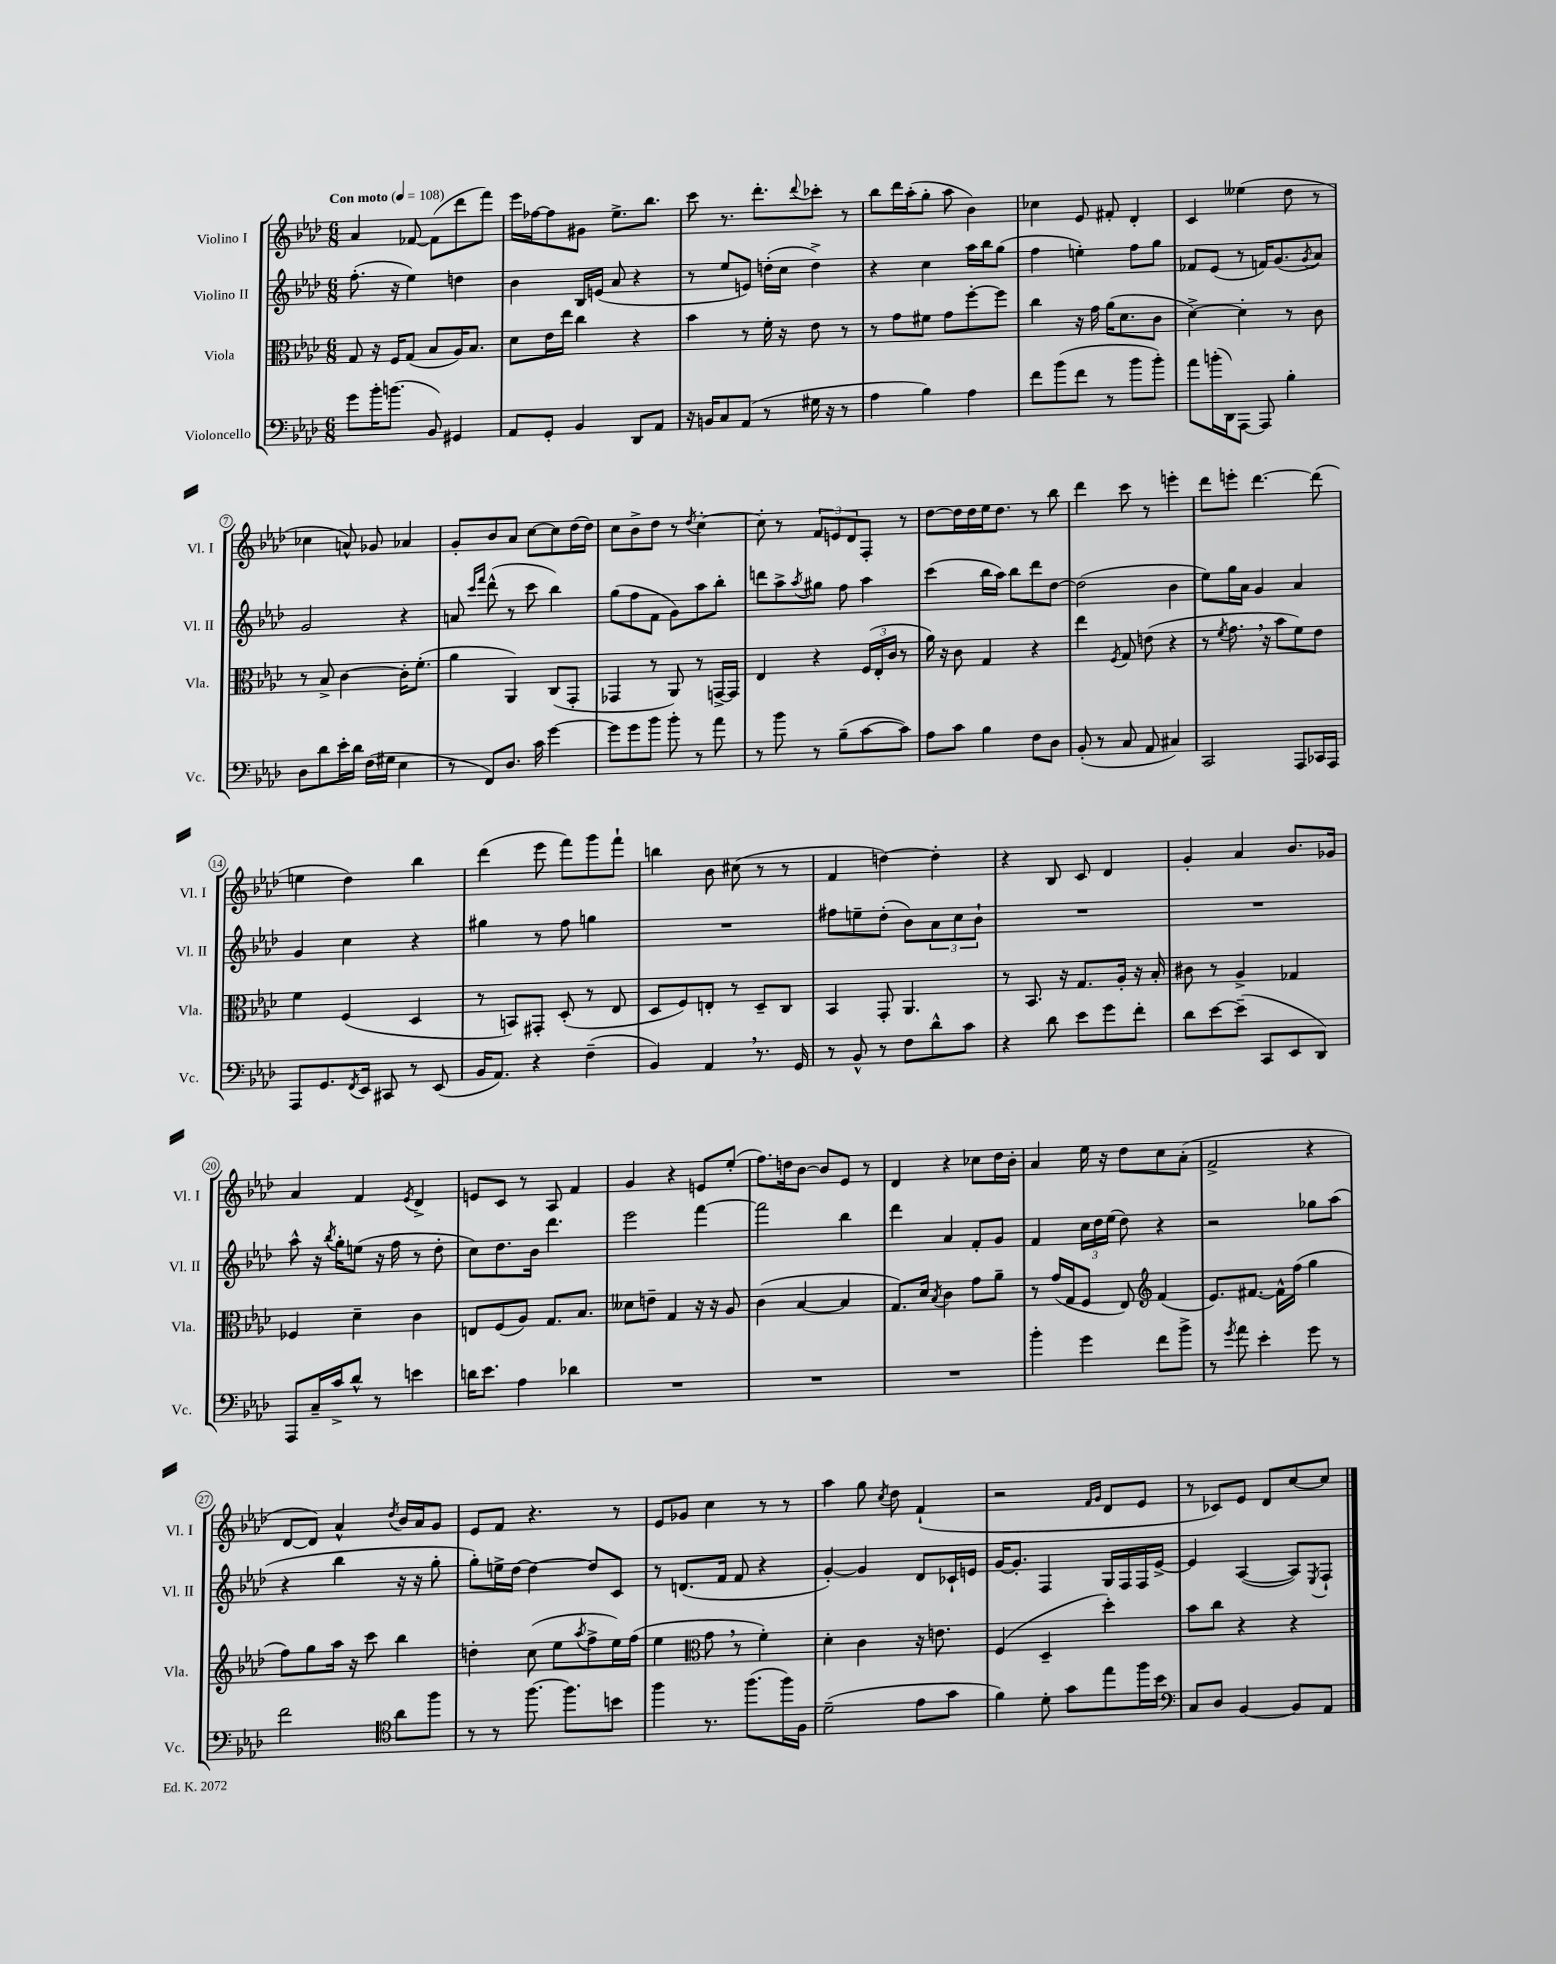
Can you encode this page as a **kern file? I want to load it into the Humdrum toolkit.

**kern	**kern	**kern	**kern
*staff4	*staff3	*staff2	*staff1
*clefF4	*clefC3	*clefG2	*clefG2
*k[b-e-a-d-]	*k[b-e-a-d-]	*k[b-e-a-d-]	*k[b-e-a-d-]
*M6/8	*M6/8	*M6/8	*M6/8
*MM108	*MM108	*MM108	*MM108
8g	8G	(8.ff'	4a-
16b-'	16r	.	.
(8.b	16F	16r	.
.	(8G	4ee-)	[8f-
8BB-)	8B-	.	(8f-]
4GG#	16A-)	4dd	8ddd-
.	8.B-	.	.
.	.	.	8fff)
=	=	=	=
8AA-	8d-	4b-	16eee-
.	.	.	[16ff-
8GG'	16e-	.	8ff-]
.	16ee-	.	.
4BB-	4cc	16B-	8g#
.	.	(16e	.
.	.	8a-	8.ee-^
8DD-	4r	4r	.
.	.	.	8.bb-
8AA-	.	.	.
=	=	=	=
16r	4b-	8r	8ccc
16BB	.	.	.
8C	.	8ee-	8.r
(8AA-	8r	8e)	.
.	.	.	8.ddd-'
8r	16f'	(16dd'	.
.	16r	16cc	.
.	.	.	8qqddd-
16G#	8e-	4dd^)	8ccc-'
16r	.	.	.
8r	8r	.	8r
=	=	=	=
4A-	8r	4r	8bb-
.	8g	.	16ddd-
.	.	.	(16aa-'
4B-)	8f#	4cc	8gg'
.	8g	.	8aa-
4A-	[8ff'	16aa-	4b-)
.	.	16bb-	.
.	8ff]	(8gg	.
=	=	=	=
8f	4cc	4ff	4cc-
(8b-	.	.	.
8f	16r	4ee')	8e-
.	16g	.	.
8r	(16a-	.	8f#'
.	8.d-	.	.
8b-	.	8ff	4d-'
8b-')	8c	8gg	.
=	=	=	=
8a-	[4d-^)	8f-	4c
(16b'	.	(8e-	.
16DD-)	.	.	.
[8AAA-	4d-']	8r	(4ee--
8AAA-]	.	16f)	.
.	.	(8.g	.
4B-'	8r	.	8dd-
.	.	8qg	.
.	8c	8a-)	8r
=	=	=	=
8D-	8r	2g	4cc-
8d-	8B-^	.	.
16e-'	[4c	.	8a^^)
16d-	.	.	.
(16F	.	.	8g-
16G#	.	.	.
4E-	16c']	4r	4a-
.	(8.f'	.	.
=	=	=	=
8r	4a-	8a	8g'
.	.	16qqccc	.
.	.	16qqfff	.
8FF)	.	(8ddd-^^	8b-
8.D-	4AA-)	8r	8a-
.	.	8ccc	[8cc
16c	.	.	.
[4g	(8C	4bb-)	8cc]
.	8GG'	.	(16dd-
.	.	.	16dd-)
=	=	=	=
8g]	4GG-	(8gg	8cc
8g	.	8ff	8b-^
8b-	8r	8f	8dd-
8b-'	8AA-)	8g)	8r
.	.	.	8qdd-
8r	8r	8aa-	[4cc'
8a-	[16GG^	8bb-'	.
.	16GG]	.	.
=	=	=	=
8r	4E-	8ddd	8cc']
8b-	.	8aa-^	8r
.	.	8qaa-	.
8r	4r	8gg#	12f
.	.	.	12e
(8B-~	.	8ff	.
.	.	.	12d-
[8c	(24F	4aa-	8F'
.	24E-'	.	.
.	24c	.	.
8c])	8r	.	8r
=	=	=	=
8A-	16a-)	(4ccc	[8dd-
.	16r	.	.
8c	8c	.	16dd-]
.	.	.	16dd-
4B-	4G	16bb-	16ee-
.	.	16aa-)	8.dd-
.	.	8bb-	.
8F	4r	8ddd-	8r
8D-	.	[8dd-	8bb-
=	=	=	=
(8BB-'	4ee-	(2dd-]	4ddd-
8r	.	.	.
.	8qF	.	.
8C	8G	.	8ccc
8AA-	(8e	.	8r
4C#)	4r	4b-	4eee'
=	=	=	=
2CC	8r	8ee-)	8ddd-
.	8qf	.	.
.	8.g	16gg	8eee'
.	.	16a-	.
.	.	4g	[4.ddd-
.	16r	.	.
.	8b-	.	.
8AAA-	8f)	4a-	.
16CC-	8e-	.	(8ddd-]
16AAA-	.	.	.
=	=	=	=
8AAA-	4f	4g	4ee
8.GG	.	.	.
.	(4F	4cc	4dd-)
8qFF	.	.	.
16EE-	.	.	.
8CC#	.	.	.
8r	4D-	4r	4bb-
(8EE-	.	.	.
=	=	=	=
16BB-	8r	4gg#	(4ddd-
8.AA-)	.	.	.
.	8BB)	.	.
4r	8GG#'	8r	8eee-
.	(8D-'	8ff	8fff)
(4F~	8r	4gg	8ggg
.	8E-	.	8fff`
=	=	=	=
4BB-)	8D-	2.r	4bb
.	8F)	.	.
4AA-	8E'	.	8b-
.	8r	.	(8cc#
8.r	8D-~	.	8r
.	8C	.	8r
16GG	.	.	.
=	=	=	=
8r	4BB-	8ff#	4f
8BB-^^	.	8ee~	.
8r	8GG'	(8dd-'	[4dd)
8F	4.AA-	8b-)	.
8d-^^	.	12a-	4dd']
.	.	12cc	.
8c	.	.	.
.	.	12b-`	.
=	=	=	=
4r	8r	2.r	4r
.	8.BB-	.	.
8d-	.	.	8B-
.	16r	.	.
8e-	8.G	.	8c
8g	.	.	4d-
.	16A-'	.	.
8f'	16r	.	.
.	16B-'	.	.
=	=	=	=
8d-	8c#	2.r	4g'
[8e-	8r	.	.
(8e-~]	4A-^	.	4a-
8CC	.	.	.
8EE-	4G-	.	8.b-
8DD-)	.	.	.
.	.	.	16g-
=	=	=	=
8AAA-	4F-	8aa-^^	4a-
16C~	.	16r	.
.	.	8qbb-	.
16c^	.	16gg'	.
8d-^^	4d-~	(8ee	4f
8r	.	16r	.
.	.	16ff	.
.	.	.	8qe-
4e	4c	8r	4d-^
.	.	8dd-'	.
=	=	=	=
16d	8E	8cc)	8e
8.e-	.	.	.
.	(8F	8.dd-	8c
4A-	8A-)	.	8r
.	.	16b-	.
.	8.G	4.ddd-	8A-
4d-	.	.	4f
.	8.B-	.	.
=	=	=	=
2.r	8d--	2eee-	4g
.	8e~	.	.
.	4G	.	4r
.	16r	[4fff	8e
.	16r	.	.
.	8A-	.	(8ee-'
=	=	=	=
2.r	(4c	2fff]	8.ff)
.	.	.	16dd
.	[4B-	.	[8b-
.	.	.	8b-]
.	4B-]	4bb-	8e-
.	.	.	8r
=	=	=	=
2.r	8.G)	4ddd-	4d-
.	16d-	.	.
.	8qB-	.	.
.	4c	4a-	4r
.	8g	8f'	8cc-
.	8a-~	8g	16dd-
.	.	.	16b-'
=	=	=	=
4b-'	8r	4f	4a-
.	(16g	.	.
.	16G	.	.
4g	8F	24cc	16ee-
.	.	24dd-	.
.	.	.	16r
.	.	(24ee-	.
.	8E-)	8dd-)	8dd-
*	*clefG2	*	*
8f	(4f	4r	8cc
8b-^	.	.	(8a-'
=	=	=	=
8r	8.e-)	2r	2f^
8qg	.	.	.
8a-	.	.	.
.	[8.f#	.	.
4e-'	.	.	.
.	16f#^^]	.	.
.	(16ff	.	.
8g	4gg	8gg-	4r
8r	.	(8aa-	.
=	=	=	=
2f	8ff)	4r	[8d-
.	8gg	.	8d-])
.	16aa-	4bb-	4a-^^
.	16r	.	.
.	8ccc	.	.
*clefC4	*	*	*
.	.	.	8qdd-
8a-	4bb-	16r	16b-
.	.	16r	16a-
8ff	.	8gg'	8g
=	=	=	=
8r	4dd'	8gg')	8e-
8r	.	16ee^	8f
.	.	[16dd-	.
[8.ff	(8cc	4dd-_	4.r
.	8ee-	.	.
8.ff]	.	.	.
.	8qaa-	.	.
.	8ff^	8dd-]	.
8b	16ee-)	8c	8r
.	(16ff	.	.
=	=	=	=
4ff	4ee-	8r	8e-
.	.	(8.d	8g-
*	*clefC3	*	*
8.r	8g	.	4cc
.	.	16f	.
.	8r	8f	.
(8.ff	.	.	.
.	4f')	4r	8r
16ff)	.	.	8r
16F	.	.	.
=	=	=	=
(2d-~	4d-'	[4g')	4aa-
.	4c	4g]	8gg
.	.	.	8qcc
.	.	.	8dd-
8e-	16r	8d-	(4f`
.	8.e	.	.
8g	.	16c-`	.
.	.	16e	.
=	=	=	=
4f)	(4F	[16g	2r
.	.	8.g']	.
8d-'	4D-~	4F	.
8g	.	.	.
.	.	.	16qqf
.	.	.	16qqg
8ee-	4dd-')	16G	8d-
.	.	16F	.
16ff	.	16F	8e-
16b-	.	[16e-^	.
=	=	=	=
*clefF4	*	*	*
8C	8b-	4e-]	8r
8D-	8cc	.	8c-)
[4BB-	4r	([4A-	8e-
.	.	.	8d-
8BB-]	4r	8A-])	[8cc
.	.	8qE-	.
8AA-	.	8F`	8cc]
==	==	==	==
*-	*-	*-	*-
